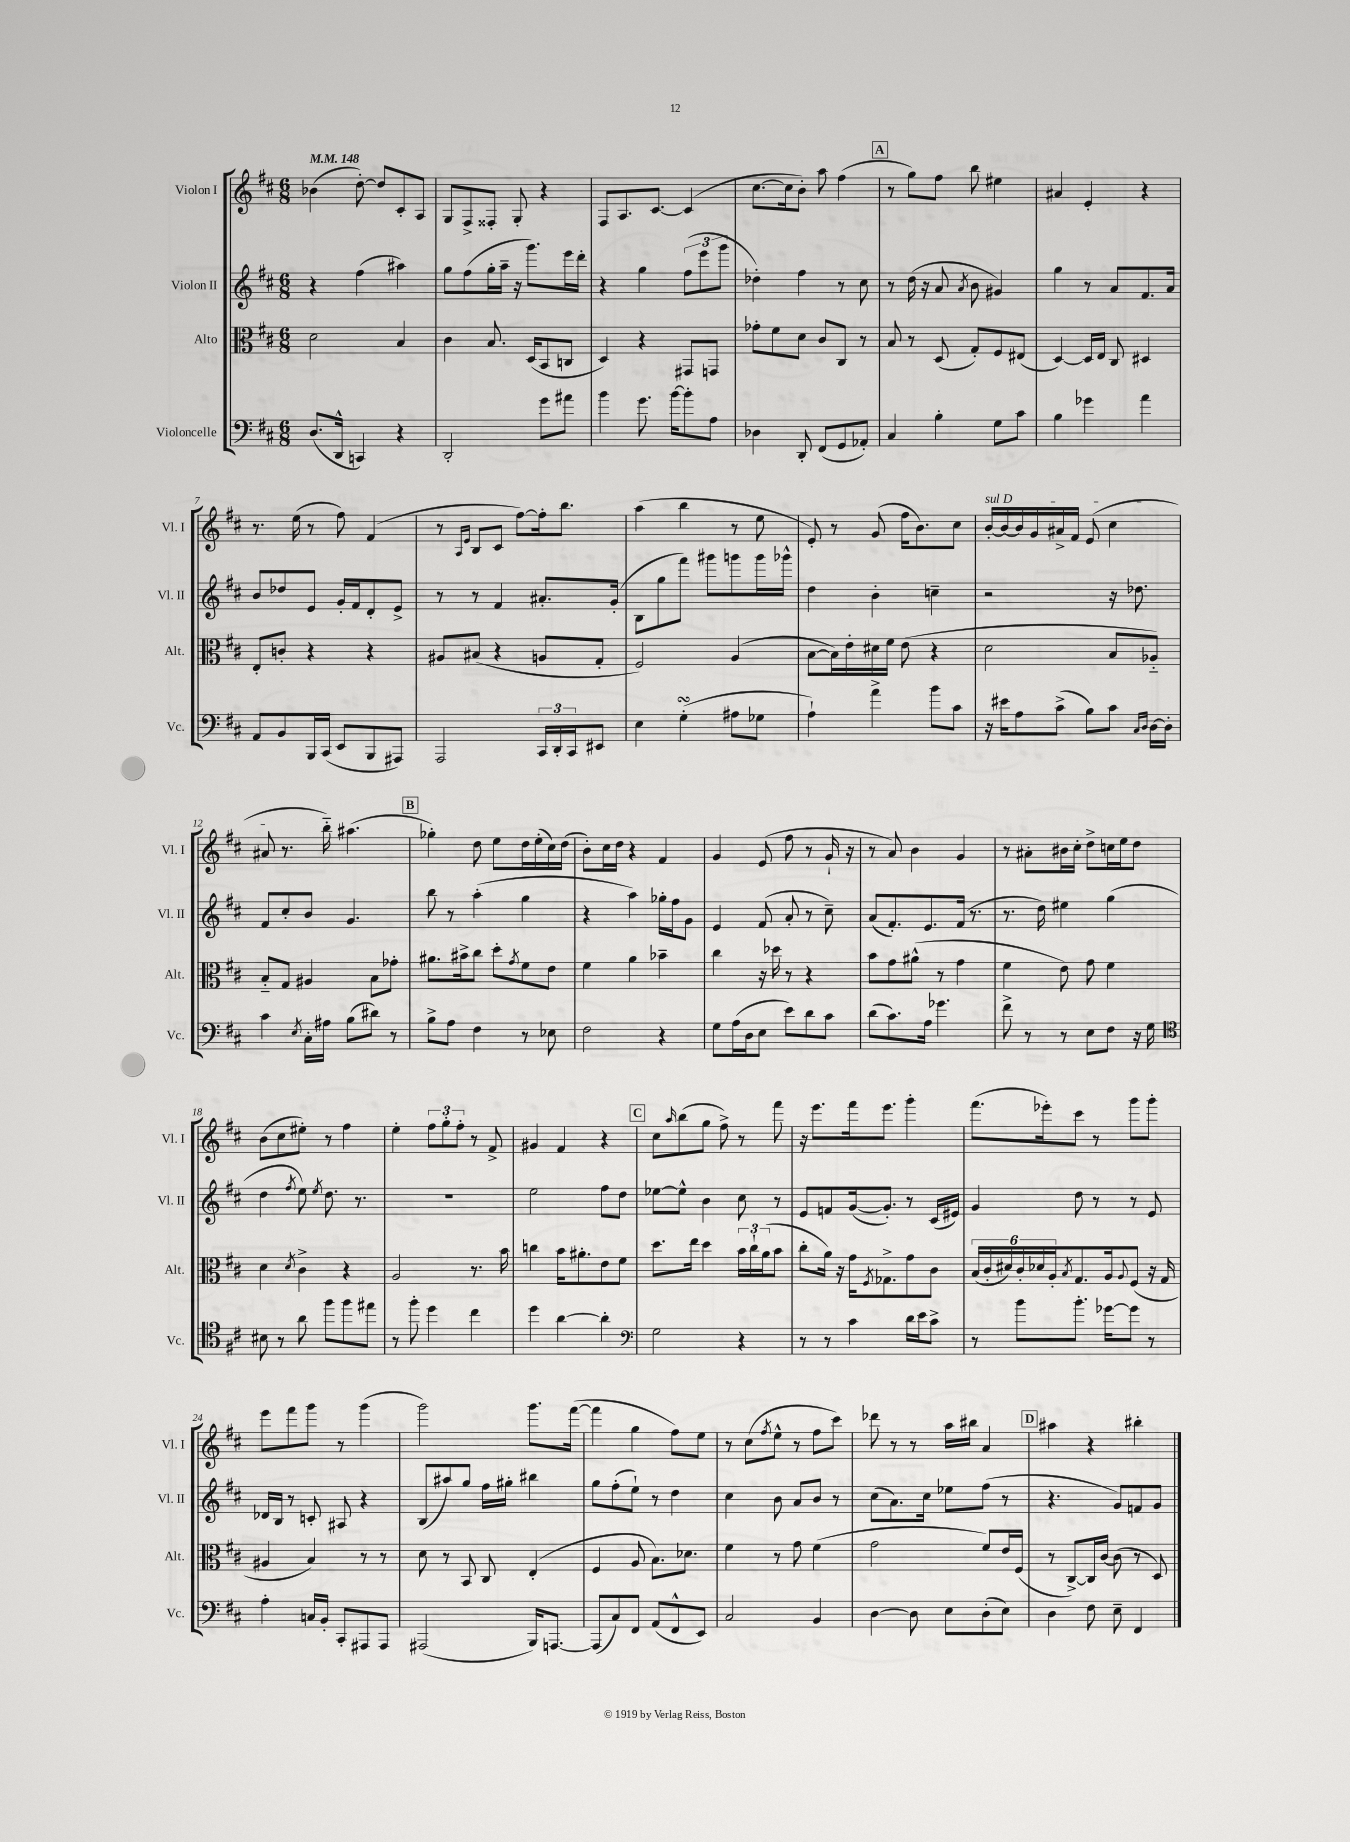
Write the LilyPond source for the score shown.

<<
\new StaffGroup <<
\new Staff = "s0" \with { instrumentName = "Violon I" shortInstrumentName = "Vl. I" } {
    \clef treble \key d \major \numericTimeSignature \time 6/8 \tempo 4 = 148
    bes'4( d''8~-.) d''8 cis'8-. a8 |
    g8 fis8-> fisis8-. g8-. r4 |
    fis8 a8. cis'8.~ cis'4( |
    cis''8.~ cis''16 b'8-.) a''8 fis''4( |
    \mark \markup { \box "A" } r8 g''8) fis''8 b''8 eis''4 |
    ais'4 e'4-. r4 |
    r8. e''16( r8 fis''8) fis'4( |
    r8 \grace { a16 e'16 } b8 cis'8 fis''8~) fis''16-. b''8. |
    a''4( b''4 r8 e''8 |
    e'8-.) r8 g'8( fis''16 b'8.) cis''8 |
    \once \override TextSpanner.bound-details.left.text = \markup { \italic "sul D" } b'16~-.\startTextSpan b'16~ b'16 g'16 ais'16-> fis'16 e'8( cis''4 |
    ais'8\stopTextSpan r8. b''16-_) ais''4.( |
    \mark \markup { \box "B" } ges''4-.) d''8 e''8 d''16 e''16-.( cis''16) d''16( |
    b'8-.) cis''16 d''16 r4 fis'4 |
    g'4 e'8( fis''8 r8 g'16-! r16 |
    r8 a'8) b'4 g'4 |
    r8 ais'8-. bis'16 cis''16-. d''8-> c''16 e''16 d''8 |
    b'8( cis''8 eis''8-.) r8 fis''4 |
    e''4-. \tuplet 3/2 { fis''8 g''8-. fis''8-. } r8 fis'8-> |
    gis'4 fis'4 r4 |
    \mark \markup { \box "C" } cis''8 \grace { a''16 } b''8( g''8 fis''8->) r8 fis'''8 |
    r16 e'''8. fis'''16 e'''8. g'''4-. |
    fis'''8.( ees'''16-.) cis'''8 r8 g'''8 g'''8-. |
    e'''8 fis'''8 g'''8 r8 g'''4( |
    g'''2) g'''8. fis'''16~( |
    fis'''4 g''4 fis''8) e''8 |
    r8 cis''8( \acciaccatura { fis''8 } e''8-^ r8 fis''8 cis'''8) |
    des'''8 r8 r8 a''16 bis''16 a'4 |
    \mark \markup { \box "D" } ais''4 r4 bis''4-. \bar "|." |
}
\new Staff = "s1" \with { instrumentName = "Violon II" shortInstrumentName = "Vl. II" } {
    \clef treble \key d \major \numericTimeSignature \time 6/8
    r4 fis''4( ais''4) |
    g''8 fis''8( g''16-. a''16-- r16 g'''8.) e'''16 d'''16-. |
    r4 g''4 \tuplet 3/2 { fis''8( e'''8 g'''8 } |
    des''4-.) fis''4 r8 cis''8 |
    \mark \markup { \box "A" } r8 d''16( r16 a'8 \acciaccatura { a'8 } b'8 gis'4) |
    g''4 r8 a'8 fis'8. a'16 |
    b'8 des''8 e'8 g'16-. fis'16 d'8-. e'8-> |
    r8 r8 fis'4 ais'8.-. g'16-.( |
    b8 g''8 fis'''8) gis'''8 g'''8 g'''16 ges'''16-^ |
    d''4 b'4-. c''4-- |
    r2 r16 des''8. |
    fis'8 cis''8-. b'8 g'4. |
    \mark \markup { \box "B" } b''8 r8 a''4-.( g''4 |
    r4 a''4) ges''16-. fis''16 g'8 |
    e'4 fis'8( a'8-. r8 cis''8--) |
    a'8( fis'8.-.) e'8. fis'16( r8. |
    r8. d''16) eis''4 g''4( |
    d''4 \acciaccatura { fis''8 } e''8) \acciaccatura { e''8 } d''8. r8. |
    R2. |
    e''2 fis''8 d''8 |
    \mark \markup { \box "C" } ees''8~ ees''8-^ b'4 cis''8 r8 |
    e'8 f'8 g'16~( g'8.-.) r8 cis'16( eis'16) |
    g'4 d''8 r8 r8 e'8 |
    des'16 b16 r8 c'8-. ais8 r4 |
    b8( ais''8) g''8 fis''16 gis''16-. bis''4 |
    g''8 fis''8-.( e''8-!) r8 d''4 |
    cis''4 b'8 a'8 b'8 r8 |
    cis''8( a'8.) cis''16 ees''8 fis''8( r8 |
    \mark \markup { \box "D" } r4. g'8) f'8 g'8 \bar "|." |
}
\new Staff = "s2" \with { instrumentName = "Alto" shortInstrumentName = "Alt." } {
    \clef alto \key d \major \numericTimeSignature \time 6/8
    d'2 b4 |
    cis'4 b8. d16( b,8 c8 |
    d4) r4 gis,8 g,8 |
    ges'8-. fis'8 d'8 cis'8 cis8 r8 |
    \mark \markup { \box "A" } b8 r8 d8( g8-.) fis8 eis8( |
    d4~) d16 e16 cis8 dis4 |
    e8-. c'8-. r4 r4 |
    ais8 bis8( r4 a8 g8-. |
    fis2) a4( |
    b8~ b16) e'16-. dis'16 fis'16 e'8( r4 |
    d'2 b8 aes8-_) |
    b8-_ g8 ais4 b8 ges'8-. |
    \mark \markup { \box "B" } ais'8. bis'16-> cis''8 d''8-. \acciaccatura { g'8 } fis'8 e'8 |
    fis'4 a'4 bes'4-- |
    cis''4 r16 des''16 r8 r4 |
    b'8 g'8 ais'8-^( r8 g'4 |
    fis'4 e'8) g'8 fis'4 |
    d'4 \acciaccatura { d'8 } cis'4-> r4 |
    a2 r8. b'16 |
    c''4 b'16 ais'8.-. e'8 fis'8 |
    \mark \markup { \box "C" } d''8. e''16 d''4 \tuplet 3/2 { b'16 cis''16-! a'16( } b'8 |
    cis''8-. a'16) r16 g'16 \acciaccatura { fis8 } ges8.-> g'8 cis'8 |
    \tuplet 6/4 { b16( cis'16-. dis'16) cis'16-. des'16 a16-. } \acciaccatura { b8 } g8. a16 \appoggiatura { a8 } fis8( r16 g16 |
    ais4 b4) r8 r8 |
    d'8 r8 b,8 cis8 e4-.( |
    fis4 a8 b8.) des'8. |
    fis'4 r8 g'8 fis'4( |
    g'2 fis'8) e'16 fis16( |
    \mark \markup { \box "D" } r8 cis8~->) cis16 cis'16~ cis'8( r8 d8) \bar "|." |
}
\new Staff = "s3" \with { instrumentName = "Violoncelle" shortInstrumentName = "Vc." } {
    \clef bass \key d \major \numericTimeSignature \time 6/8
    d8.( d,16-^ c,4) r4 |
    d,2-. g'8 ais'8 |
    b'4 g'8. b'16~ b'8-. a8 |
    des4 d,8-. fis,8( g,8 aes,8-.) |
    \mark \markup { \box "A" } cis4 b4-. g8 cis'8 |
    b4 ges'4 a'4 |
    a,8 b,8 b,,16 cis,16( e,8 b,,8 ais,,8) |
    a,,2 \tuplet 3/2 { cis,16 d,16-. cis,16 } eis,8 |
    e4 g4-.\turn( ais8 ges8 |
    a4-!) a'4-> b'8 cis'8 |
    r16 eis'16 a8 cis'8->( b8) cis'8 \grace { cis16 d16 } d16~ d16-. |
    cis'4 \acciaccatura { e8 } cis16-. ais16 b8( dis'8) r8 |
    \mark \markup { \box "B" } b8-> a8 fis4 r8 ees8 |
    fis2 r4 |
    g8 a16( d16 e8 e'8) d'8 cis'8 |
    d'8( cis'8.) a16 ges'4. |
    fis'8-> r8 r8 e8 fis8 r16 g16 |
    \clef tenor bis8 r8 a'8 fis''8 fis''8 eis''8 |
    r8 fis''8-. d''4 cis''4 |
    d''4 a'4~ a'4-. |
    \mark \markup { \box "C" } \clef bass g2 r4 |
    r8 r8 cis'4 d'16 e'16 cis'8-> |
    r8 b'8 b'8.-. ges'16~ ges'8 r8 |
    a4-. c16 b,16-. cis,8-. ais,,8 ais,,8 |
    ais,,2( b,,16) a,,8.~ |
    a,,8( cis8) fis,8 a,8( fis,8-^ e,8) |
    cis2 b,4 |
    d4~ d8 e8 d8-.( e8) |
    \mark \markup { \box "D" } d4 fis8 e8-- fis,4 \bar "|." |
}
>>
>>
